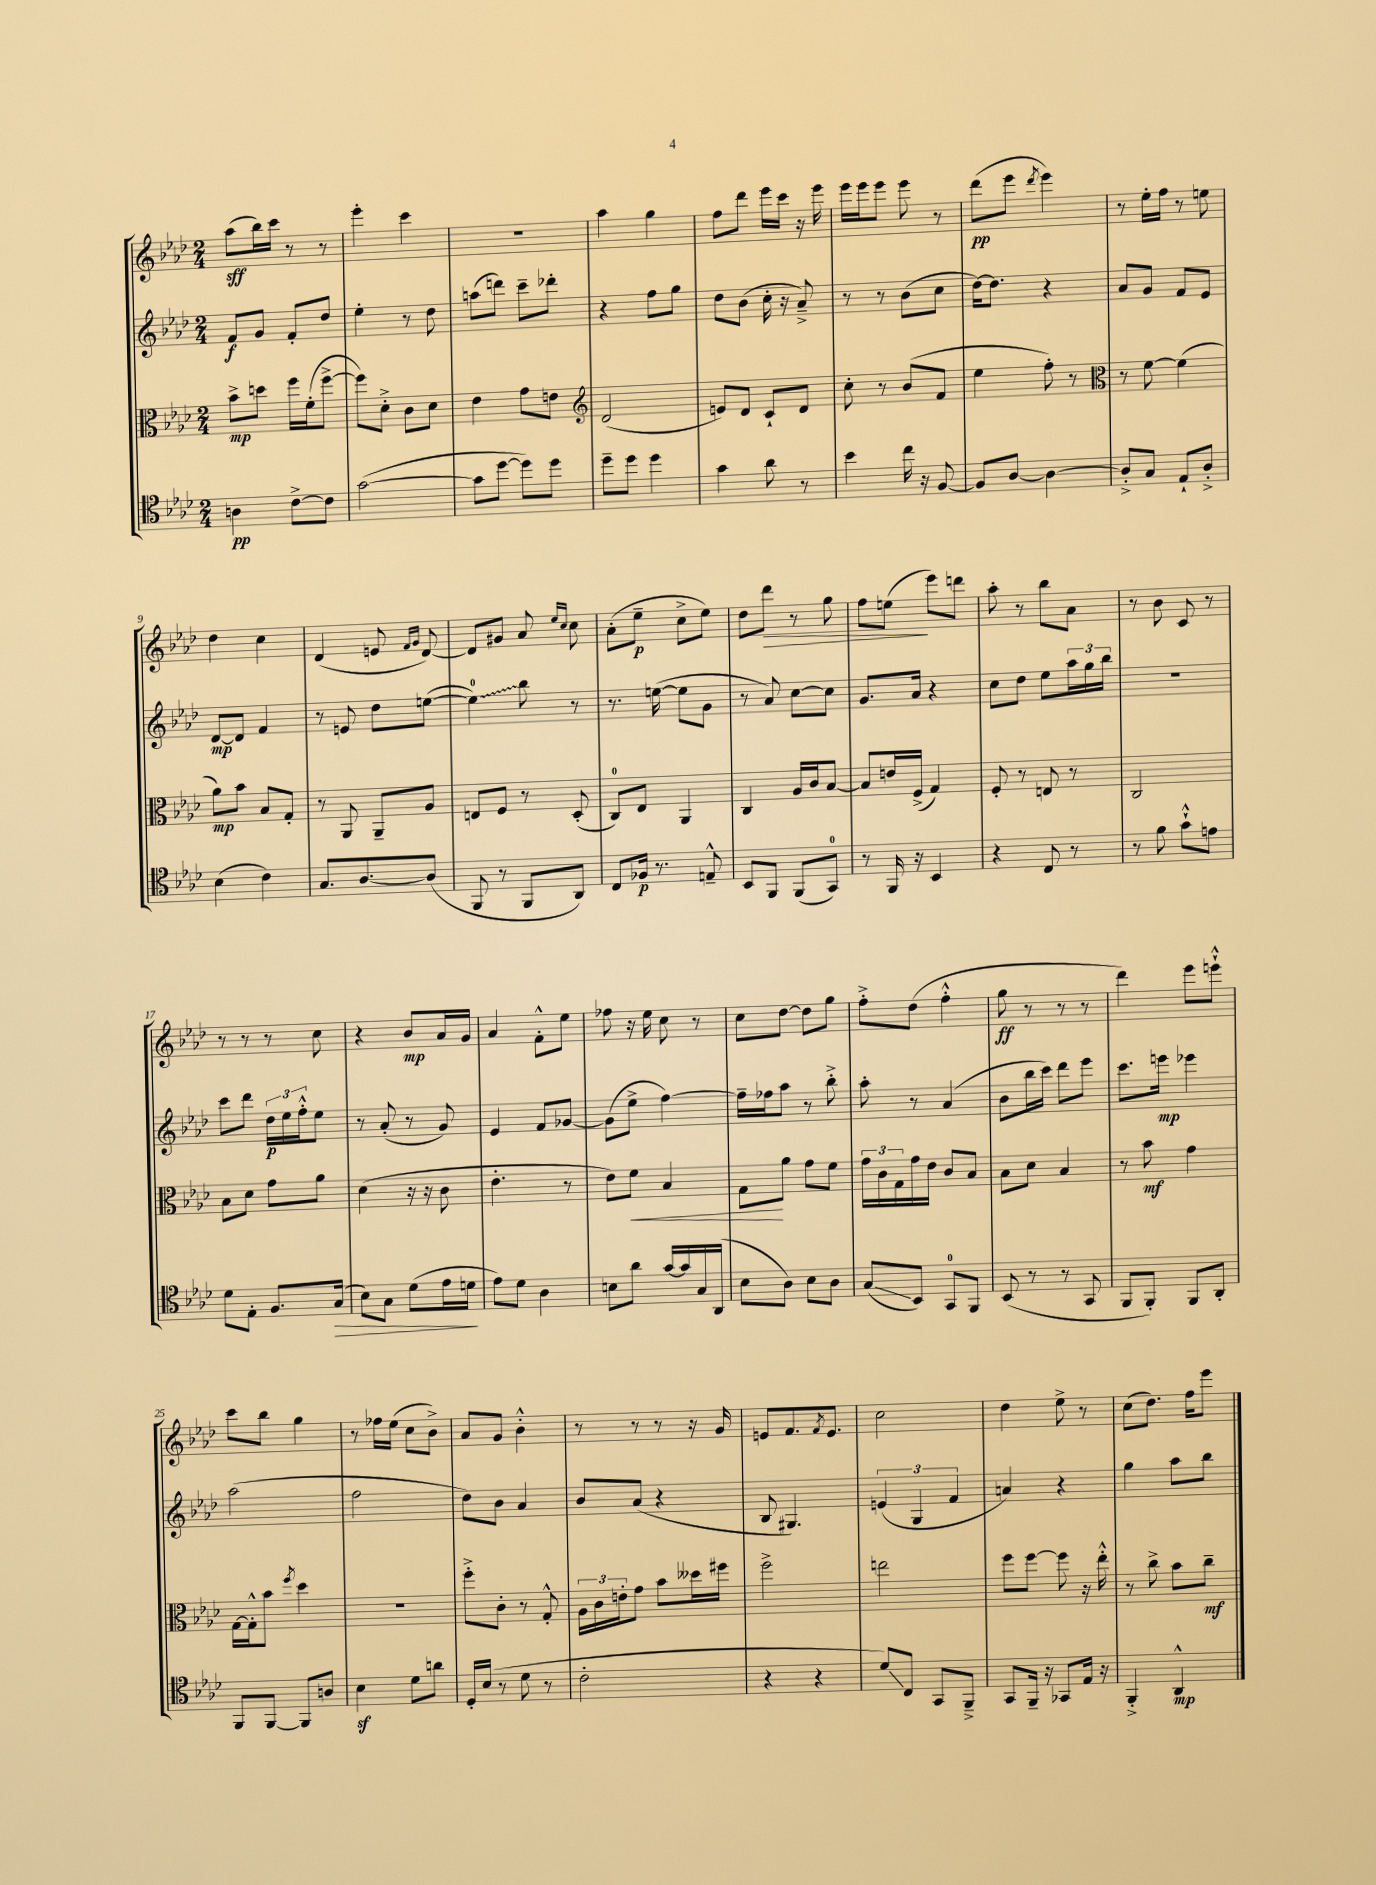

**kern	**kern	**kern	**kern
*staff4	*staff3	*staff2	*staff1
*clefC4	*clefC3	*clefG2	*clefG2
*k[b-e-a-d-]	*k[b-e-a-d-]	*k[b-e-a-d-]	*k[b-e-a-d-]
*M2/4	*M2/4	*M2/4	*M2/4
4A	8b-^	8f	(8aa-
.	8dd	8g	16bb-)
.	.	.	16ccc
[8c^	16ff	8f'	8r
.	(16f'	.	.
8c]	[8ff^	8dd-	8r
=	=	=	=
([2g	8ff])	4ee-'	4eee-'
.	8d-'^	.	.
.	8c	8r	4ccc
.	8d-	8dd-	.
=	=	=	=
8g]	4e-	(8aa	2r
[8dd-	.	8ddd)	.
8dd-])	8g	8ccc~	.
8dd-	8e	8ddd-'	.
=	=	=	=
*	*clefG2	*	*
8dd-~	(2d-	4r	4aa-
8dd-	.	.	.
4dd-	.	8ff	4gg
.	.	8gg	.
=	=	=	=
4g	8e)	8dd-	8ff
.	8d-	(8b-	8ddd-
8a-	8c`	16cc'	16eee-
.	.	16r	16ccc
8r	8d-	8a-~^)	16r
.	.	.	16eee-
=	=	=	=
4b-	8cc'	8r	16eee-
.	.	.	16eee-
.	8r	8r	8eee-
16cc	(8b-	(8b-	8eee-
16r	.	.	.
[8F	8f	8cc	8r
=	=	=	=
8F]	4ee-	[16dd-)	(8ddd-
.	.	8.dd-]	.
[8A-	.	.	8eee-
.	.	.	8qddd-
4A-_	8ff')	4r	4eee-)
.	8r	.	.
=	=	=	=
*	*clefC3	*	*
8A-'^]	8r	8a-	8r
8G	[8f	8g	16ee-'
.	.	.	16ff
8E-`	(4f]	8f	8r
8A-'^	.	8e-	8ee
=	=	=	=
(4B-	8a-)	[8d-	4dd-
.	8b-	8d-]	.
4c)	8B-	4f	4cc
.	8G'	.	.
=	=	=	=
8.G	8r	8r	(4d-
.	8AA-	8e	.
[8.A-	.	.	.
.	8AA-~	8dd-	8e
.	.	.	16qqf
.	.	.	16qqg
(8A-]	8A-	([8ee	[8d-)
=	=	=	=
8FF	8E	4ee])	8d-]
8r	8F	.	8g#
8FF	8r	8bb-	8a-
.	.	.	16qqee-
.	.	.	16qqcc
8AA-)	(8D-'	8r	8cc
=	=	=	=
8C	8C)	8.r	(8a-'
16F-	8E-	.	8ee-~
8.r	.	([16ee	.
.	4AA-	8ee]	8cc^
8E~^^	.	8g	8ee-)
=	=	=	=
8BB-	4C	8r	8dd-
8FF	.	8a-)	8ddd-
(8FF	16A-	[8cc	8r
.	16c	.	.
8GG)	[8B-	8cc]	8gg
=	=	=	=
8r	8B-]	8.g	8ff
16FF	16e	.	(8ee
16r	(16F^	16a-	.
4BB-	4G)	4r	8eee-)
.	.	.	8ddd
=	=	=	=
4r	8F'	8cc	8aa-'
.	8r	8dd-	8r
8C	8E	8ee-	8bb-
8r	8r	24aa-	8a-
.	.	24gg	.
.	.	24bb-	.
=	=	=	=
8r	2C	2r	8r
8f	.	.	8b-
8g`^^	.	.	8c
8e	.	.	8r
=	=	=	=
8d-	8B-	8ccc	8r
8E-'	8d-	8ddd-	8r
8.F	8g	24dd-	8r
.	.	24ee-	.
.	.	24ff'^^	.
.	8a-	8ee-	8cc
(16G	.	.	.
=	=	=	=
8B-)	(4d-	8r	4r
8G	.	(8a-'	.
(8d-	16r	8r	8b-
.	16r	.	.
16e-	8c	8g)	16a-
16d	.	.	16g
=	=	=	=
8e-)	4.e-'	4e-	4a-
8d-	.	.	.
4A-	.	8f	8f'^^
.	8r	[8g-	8ee-
=	=	=	=
8B	8e-)	(8g-]	8ff-
8a-	8f	8ee-^	16r
.	.	.	16ee-
[16g	4B-	[4ff)	8cc
16g]	.	.	.
16G	.	.	8r
(16AA-	.	.	.
=	=	=	=
8B-	8G	16ff~]	8cc
.	.	16ff-	.
8A-)	8a-	8aa-	[8dd-
8B-	8g	8r	8dd-]
8A-	8f	8bb-'^	8gg
=	=	=	=
(8G	24g	8aa-'	8ff'^
.	24c	.	.
.	24G	.	.
8BB-)	16g	8r	(8dd-
.	16e-	.	.
8GG	8c	(4a-	4ff'^^
8FF	8B-	.	.
=	=	=	=
(8BB-	8B-	8b-	8gg
8r	8d-	16bb-	8r
.	.	16ccc)	.
8r	4B-	8ddd-	8r
8GG	.	8eee-	8r
=	=	=	=
8FF	8r	8.ccc	4ddd-)
8FF')	8b-	.	.
.	.	16eee	.
8FF	4g	4eee-	8eee-
8AA-'	.	.	8eee`^^
=	=	=	=
8FF	[16G	(2aa-	8ccc
.	16G'^^]	.	.
[8FF	8b-	.	8bb-
.	8qff	.	.
8FF]	4dd-	.	4gg
8A	.	.	.
=	=	=	=
4B-	2r	2ff	8r
.	.	.	16ff-
.	.	.	(16ee-
8d-	.	.	8cc
8a	.	.	8b-^)
=	=	=	=
16D-'	8ff'^	8dd-)	8a-
(16B-	.	.	.
8r	8c'	8b-	8g
8d-	8r	4a-	4b-'^^
8r	8G'^^	.	.
=	=	=	=
2c'	24A-	8b-	8r
.	24c	.	.
.	24e'	.	.
.	8g	(8a-	8r
.	8b-	4r	8r
.	16dd--	.	16r
.	16ff#	.	16g
=	=	=	=
4r	2ff^	8B-	8e
.	.	4.G#)	8.f
4r	.	.	.
.	.	.	8qf
.	.	.	8.e
=	=	=	=
8d-)	2ee	(6e	2cc
8C	.	.	.
.	.	6G	.
8GG	.	.	.
.	.	6f	.
8FF~^	.	.	.
=	=	=	=
8GG	8ff	4a)	4dd-
16FF~	[8ff	.	.
16r	.	.	.
8GG-	8ff]	4r	8ee-^
16E-	16r	.	8r
16r	16ee-'^^	.	.
=	=	=	=
4FF'^	8r	4gg	(8cc
.	8cc^	.	8.dd-)
4AA-^^	8b-	8aa-	.
.	.	.	16ff
.	8cc~	8bb-	8eee-
==	==	==	==
*-	*-	*-	*-
